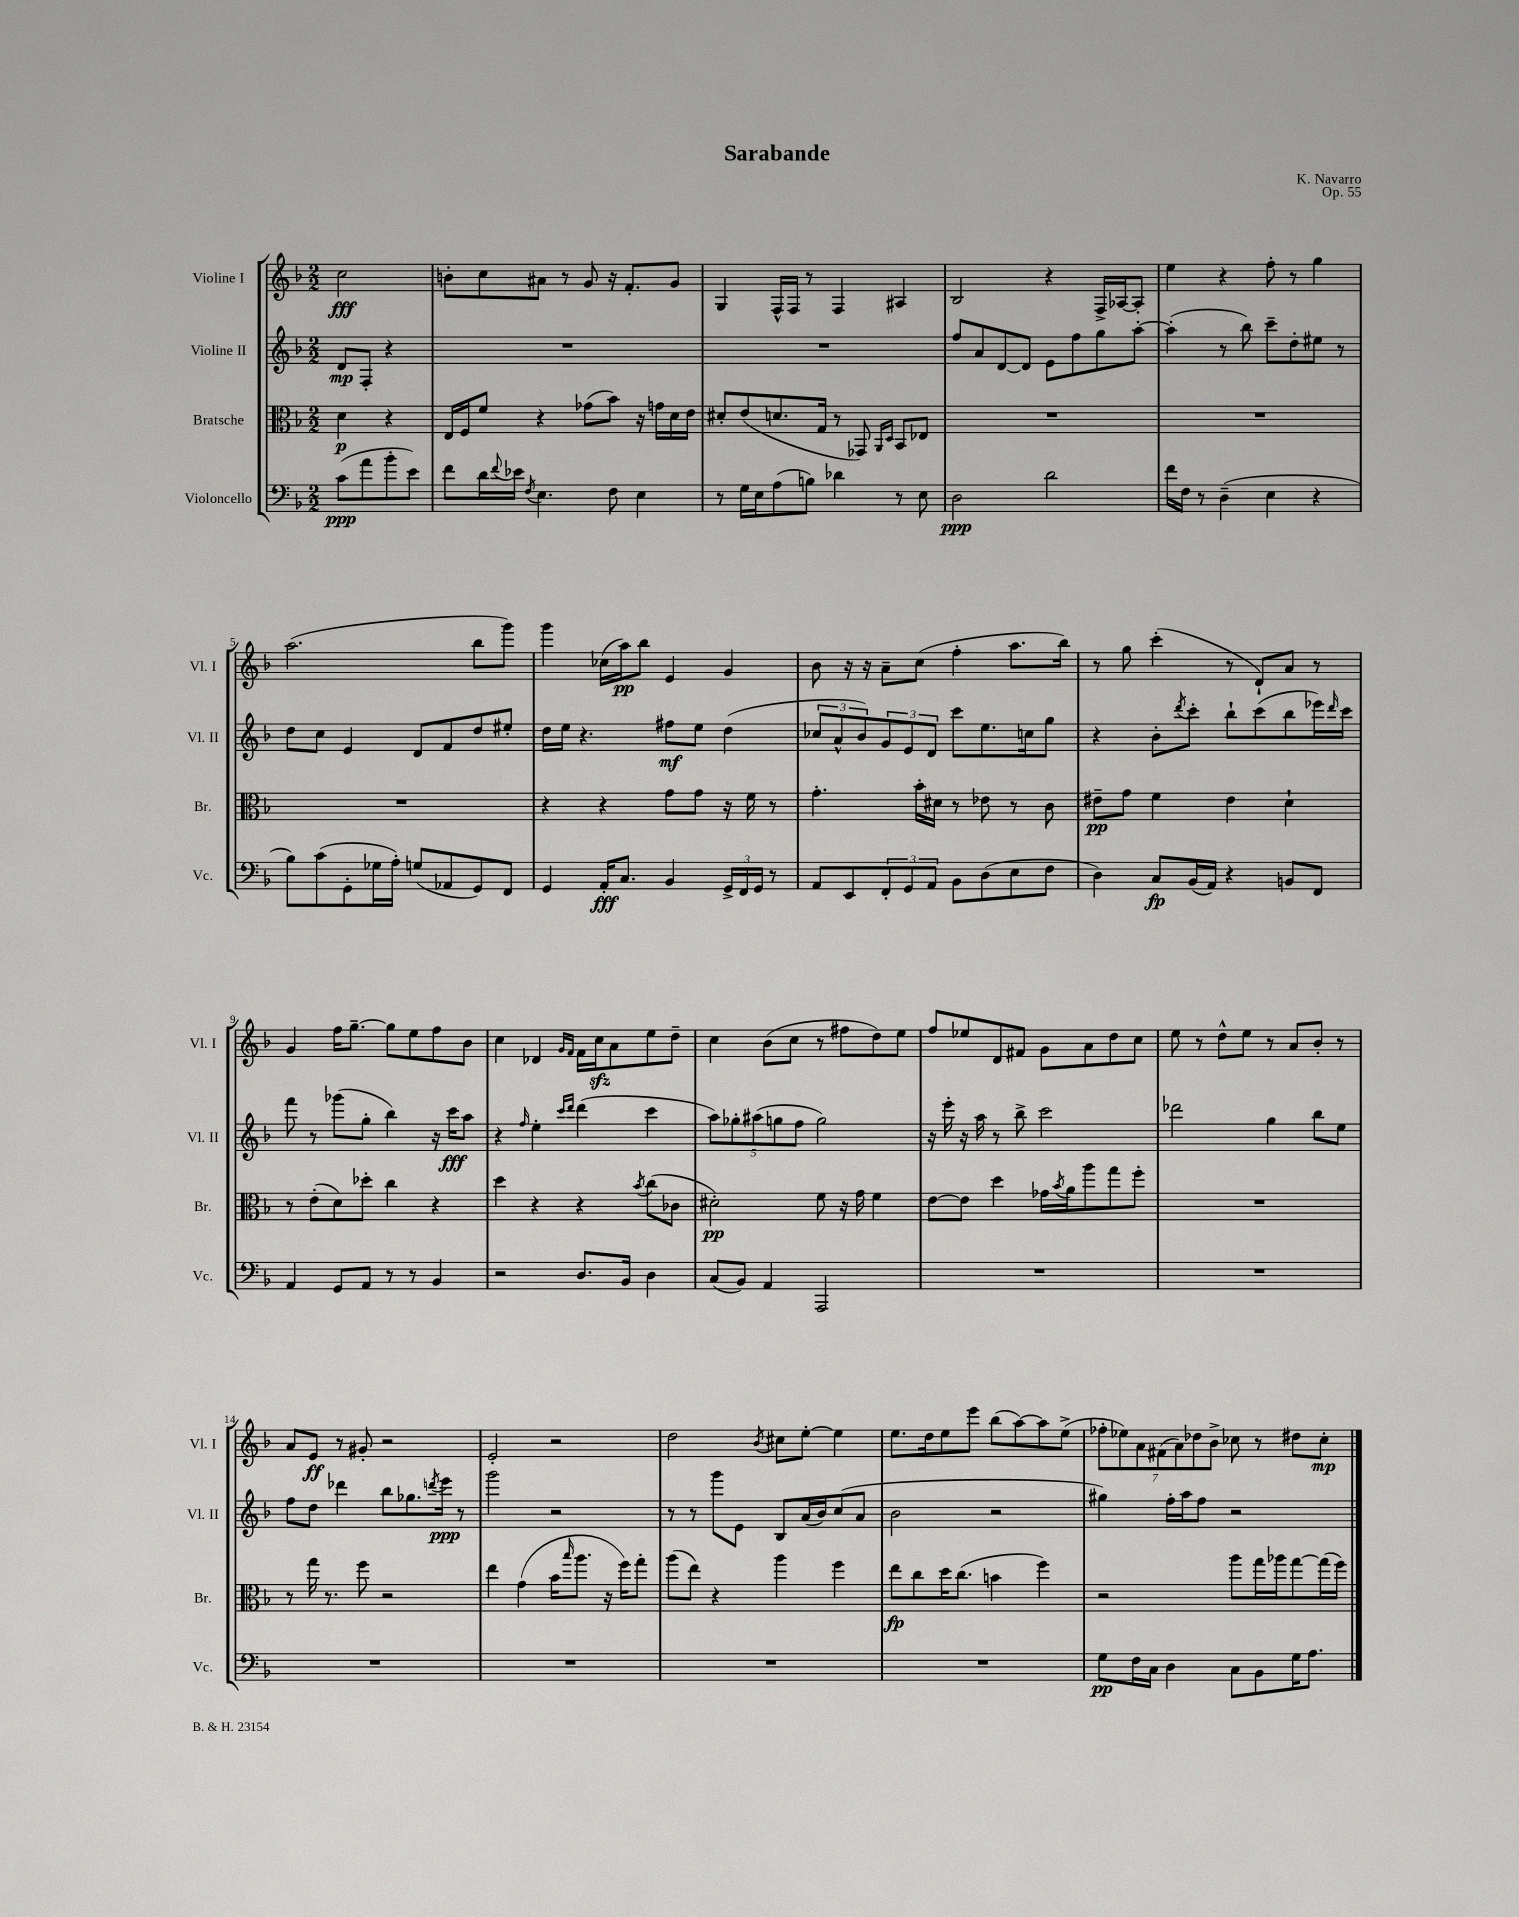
\header { title = "Sarabande" composer = "K. Navarro" opus = "Op. 55" }
<<
\new StaffGroup <<
\new Staff = "s0" \with { instrumentName = "Violine I" shortInstrumentName = "Vl. I" } {
    \clef treble \key f \major \numericTimeSignature \time 2/2 \partial 2
    c''2\fff |
    b'8-. c''8 ais'8 r8 g'8 r16 f'8.-. g'8 |
    g4 f16-^ f16 r8 f4 ais4 |
    bes2 r4 f16-> aes16~ aes8-. |
    e''4 r4 f''8-. r8 g''4 |
    a''2.( bes''8 g'''8) |
    g'''4 ces''16( a''16\pp) bes''8 e'4 g'4 |
    bes'8 r16 r16 a'8-- c''8( f''4-. a''8. bes''16) |
    r8 g''8 c'''4-.( r8 d'8-!) a'8 r8 |
    g'4 f''16 g''8.~-- g''8 e''8 f''8 bes'8 |
    c''4 des'4 \grace { g'16 f'16 } f'16 c''16\sfz a'8 e''8 d''8-- |
    c''4 bes'8( c''8 r8 fis''8 d''8) e''8 |
    f''8 ees''8 d'8 fis'8 g'8 a'8 d''8 c''8 |
    e''8 r8 d''8-^ e''8 r8 a'8 bes'8-. r8 |
    a'8 e'8\ff r8 gis'8-. r2 |
    e'2-. r2 |
    d''2 \acciaccatura { bes'8 } cis''8 e''8~-. e''4 |
    e''8. d''16 e''8 e'''8 bes''8( a''8~) a''8 e''8->( |
    \tuplet 7/4 { fes''8-. ees''8) a'8 fis'8( a'8) des''8 bes'8-> } ces''8 r8 dis''8 ces''8-.\mp \bar "|." |
}
\new Staff = "s1" \with { instrumentName = "Violine II" shortInstrumentName = "Vl. II" } {
    \clef treble \key f \major \numericTimeSignature \time 2/2 \partial 2
    d'8\mp f8-. r4 |
    R1 |
    R1 |
    f''8 a'8 d'8~ d'8 e'8 f''8 g''8 a''8~-. |
    a''4-.( r8 bes''8) c'''8-- d''8-. eis''8 r8 |
    d''8 c''8 e'4 d'8 f'8 d''8 eis''8-. |
    d''16 e''16 r4. fis''8\mf e''8 d''4( |
    \tuplet 3/2 { ces''8 a'8-^ bes'8) } \tuplet 3/2 { g'8 e'8 d'8 } c'''8 e''8. c''16 g''8 |
    r4 bes'8-. \acciaccatura { d'''8 } c'''8-. bes''8-! c'''8( bes''8 ees'''16) \grace { d'''16 } c'''16 |
    f'''8 r8 ges'''8( g''8-. bes''4) r16 c'''16\fff a''8 |
    r4 \grace { f''16 } e''4-. \grace { c'''16 d'''16 } d'''4( c'''4 |
    \tuplet 5/4 { a''8) ges''8-. ais''8( g''8 f''8 } g''2) |
    r16 e'''16-. r16 a''16 r8 bes''8-> c'''2 |
    des'''2 g''4 bes''8 e''8 |
    f''8 d''8 des'''4 bes''8 ges''8. \acciaccatura { d'''8 } e'''16\ppp r8 |
    g'''2 r2 |
    r8 r8 g'''8 e'8 bes8 a'16( bes'16) c''8( a'8 |
    bes'2 r2 |
    gis''4) f''16-. a''16 f''8 r2 \bar "|." |
}
\new Staff = "s2" \with { instrumentName = "Bratsche" shortInstrumentName = "Br." } {
    \clef alto \key f \major \numericTimeSignature \time 2/2 \partial 2
    d'4\p r4 |
    e16 f16 f'8 r4 ges'8( bes'8) r16 g'16 d'16 e'16 |
    dis'8-. e'8( d'8. g16 r8 ges,8) \grace { a,16 d16 } bes,8 ees8 |
    R1 |
    R1 |
    R1 |
    r4 r4 g'8 g'8 r16 f'16 r8 |
    g'4.-. bes'16-. dis'16 r8 ees'8 r8 c'8 |
    eis'8--\pp g'8 f'4 eis'4 d'4-! |
    r8 e'8-.( d'8) des''8-. c''4 r4 |
    d''4 r4 r4 \acciaccatura { bes'8 } c''8( ces'8 |
    dis'2-.\pp) f'8 r16 g'16 f'4 |
    e'8~ e'8 d''4 ges'16 \acciaccatura { bes'8 } a'16 a''8 g''8 f''8-. |
    R1 |
    r8 g''16 r8. f''8 r2 |
    e''4 g'4( bes'16 \grace { bes''16 } a''8. r16 f''16) g''8-. |
    a''8( e''8) r4 a''4 f''4 |
    e''8\fp c''8 d''16 c''8.( b'4 f''4) |
    r2 a''8 g''16 aes''16 g''8~ g''16( f''16) \bar "|." |
}
\new Staff = "s3" \with { instrumentName = "Violoncello" shortInstrumentName = "Vc." } {
    \clef bass \key f \major \numericTimeSignature \time 2/2 \partial 2
    c'8\ppp( a'8 bes'8-. e'8) |
    f'8 d'16 \appoggiatura { f'8 } ees'16 \acciaccatura { f8 } e4. f8 e4 |
    r8 g16 e16 a8( b8) des'4 r8 e8 |
    d2\ppp d'2 |
    f'16 f16 r8 d4--( e4 r4 |
    bes8) c'8( g,8-. ges16 a16-.) g8( aes,8 g,8) f,8 |
    g,4 a,16-.\fff c8. bes,4 \tuplet 3/2 { g,16-> f,16 g,16 } r8 |
    a,8 e,8 \tuplet 3/2 { f,8-. g,8 a,8 } bes,8 d8( e8 f8 |
    d4) c8\fp bes,16( a,16) r4 b,8 f,8 |
    a,4 g,8 a,8 r8 r8 bes,4 |
    r2 d8. bes,16 d4 |
    c8( bes,8) a,4 a,,2 |
    R1 |
    R1 |
    R1 |
    R1 |
    R1 |
    R1 |
    g8\pp f16 c16 d4 c8 bes,8 g16 a8. \bar "|." |
}
>>
>>
